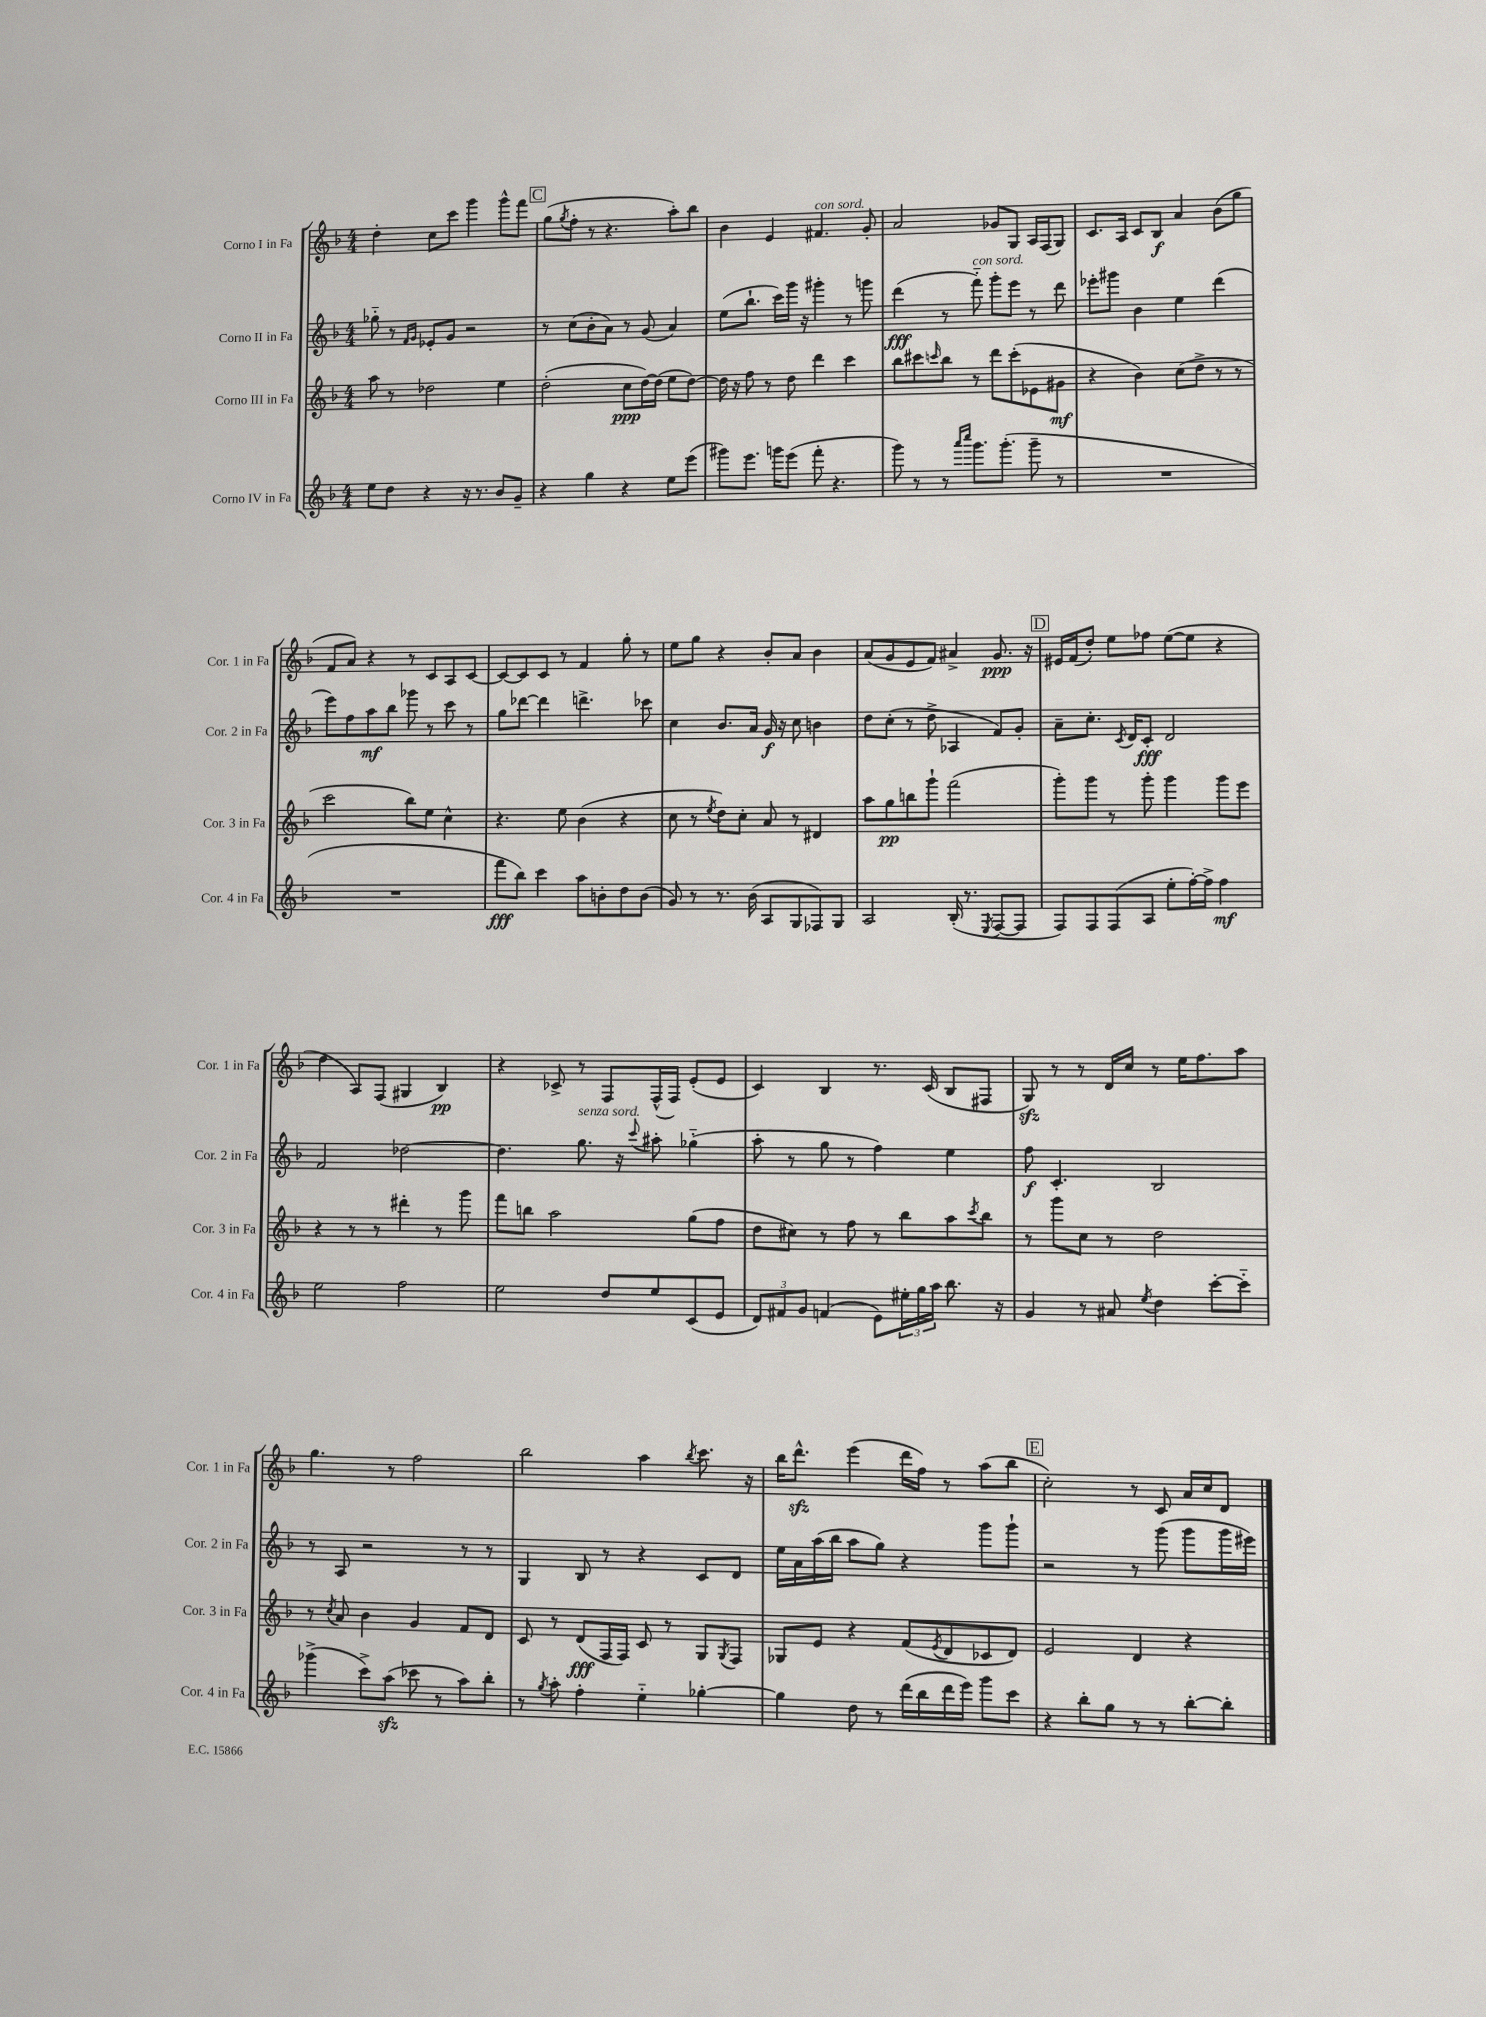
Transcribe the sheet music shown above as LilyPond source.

<<
\new StaffGroup <<
\new Staff = "s0" \with { instrumentName = "Corno I in Fa" shortInstrumentName = "Cor. 1 in Fa" } {
    \clef treble \key f \major \numericTimeSignature \time 4/4
    d''4-. c''8 c'''8 g'''4 g'''8-^ f'''8 |
    \mark \markup { \box "C" } g''8( \acciaccatura { g''8 } f''8-. r8 r4. a''8-.) bes''8 |
    bes'4 e'4 fis'4.^\markup { \italic "con sord." } g'8-. |
    a'2 ges'8 g8 a16 f16( g8) |
    c'8. a16 c'8 bes8\f a'4 bes'8( g''8 |
    f'8 a'8) r4 r8 c'8 a8 c'8~ |
    c'8~ c'8 c'8 r8 f'4 g''8-. r8 |
    e''8 g''8 r4 bes'8-. a'8 bes'4 |
    a'8( g'8 e'8 f'8) ais'4-> g'8.\ppp r16 |
    \mark \markup { \box "D" } eis'16 f'16( d''8-.) e''8 fes''8 e''8~( e''8 r4 |
    d''4 a8) f8( gis4 bes4\pp) |
    r4 ces'8-> r8 f8 f16-^( f16) e'8-.( e'8 |
    c'4) bes4 r8. c'16( bes8 fis8 |
    g8\sfz) r8 r8 d'16 c''16 r8 e''16 f''8. a''8 |
    g''4. r8 f''2 |
    bes''2 a''4 \acciaccatura { bes''8 } c'''8. r16 |
    bes''16 d'''8.-^\sfz e'''4( d'''16 f''16) r8 a''8( bes''8 |
    \mark \markup { \box "E" } c''2-.) r8 c'8 a'16 c''16 d'8 \bar "|." |
}
\new Staff = "s1" \with { instrumentName = "Corno II in Fa" shortInstrumentName = "Cor. 2 in Fa" } {
    \clef treble \key f \major \numericTimeSignature \time 4/4
    ges''8-_ r8 \grace { f'16 g'16 } ees'8-. g'8 r2 |
    \mark \markup { \box "C" } r8 c''8( bes'8-. a'8) r8 g'8( a'4) |
    e''8( bes''8.-! c'''16) g'''16 r16 gis'''4-. r8 g'''8 |
    d'''4\fff( r8 f'''8-_^\markup { \italic "con sord." }) g'''8-. e'''8 r8 d'''8 |
    ees'''8-. gis'''8 bes'4 e''4 d'''4( |
    e'''8) f''8 a''8\mf bes''8 ges'''8 r8 c'''8 r8 |
    g''8 des'''8~ des'''4 d'''4.-> ces'''8 |
    c''4 bes'8. a'16 g'16\f r16 c''8 b'4 |
    d''8 c''8-.( r8 d''8-> aes4 f'8) g'8-. |
    \mark \markup { \box "D" } a'8-- c''8.-. \acciaccatura { c'8 } d'16 c'8-.\fff d'2 |
    f'2 des''2~ |
    des''4. g''8.^\markup { \italic "senza sord." } r16 \appoggiatura { c'''8 } ais''8-. ges''4-_( |
    a''8-. r8 g''8 r8 f''4) e''4 |
    f''8\f c'4.-. bes2 |
    r8 a8 r2 r8 r8 |
    g4 bes8 r8 r4 c'8 d'8 |
    e''16 a'16 a''16( bes''16 a''8 g''8) r4 g'''8 g'''8-! |
    \mark \markup { \box "E" } r2 r8 g'''8( g'''8 g'''16 eis'''16) \bar "|." |
}
\new Staff = "s2" \with { instrumentName = "Corno III in Fa" shortInstrumentName = "Cor. 3 in Fa" } {
    \clef treble \key f \major \numericTimeSignature \time 4/4
    a''8 r8 des''2 e''4 |
    \mark \markup { \box "C" } d''2-.( c''8\ppp d''16~) d''16( e''8 d''8~) |
    d''16 r16 f''8 r8 d''8 d'''4 c'''4 |
    bes''8 cis'''8 \grace { c'''16 } bes''8 r8 d'''8 c'''8-.( ees'8 gis'8\mf |
    r4 bes'4) c''8( d''8-> r8 r8 |
    c'''2 bes''8) e''8 c''4-^ |
    r4. e''8 bes'4( r4 |
    c''8 r8 \acciaccatura { e''8 } d''8) c''8-. a'8 r8 dis'4 |
    a''8 g''8\pp b''8 g'''8-! f'''2( |
    \mark \markup { \box "D" } g'''8-.) g'''8 r8 g'''8-. g'''4 g'''8 e'''8 |
    r4 r8 r8 dis'''4-. r8 g'''8 |
    f'''8 b''8 a''2 g''8( f''8 |
    d''8 cis''8) r8 f''8 r8 bes''8 a''8 \acciaccatura { c'''8 } bes''8 |
    r8 g'''8 c''8 r8 d''2 |
    r8 \acciaccatura { c''8 } a'8 bes'4 g'4 f'8 d'8 |
    c'8 r8 d'8\fff( f16 f16) c'8 r8 g8 \acciaccatura { g8 } f8 |
    ges8 e'8 r4 f'8( \acciaccatura { e'8 } d'8 ces'8 d'8) |
    \mark \markup { \box "E" } e'2 d'4 r4 \bar "|." |
}
\new Staff = "s3" \with { instrumentName = "Corno IV in Fa" shortInstrumentName = "Cor. 4 in Fa" } {
    \clef treble \key f \major \numericTimeSignature \time 4/4
    e''8 d''8 r4 r16 r8. bes'8 g'8-- |
    \mark \markup { \box "C" } r4 g''4 r4 e''8 e'''8( |
    gis'''8) e'''8. g'''16 e'''8( f'''8-. r4. |
    g'''8) r8 r8 \grace { a'''16 c''''16 } g'''8. g'''8.-.( g'''8-- r8 |
    R1 |
    R1 |
    f'''8\fff bes''8) c'''4 a''8 b'8-. d''8 b'8( |
    g'8) r8 r8. bes'16( a8 g8 fes8) g8 |
    a2 bes16-.( r8. \acciaccatura { e8 } f8~ f8 |
    \mark \markup { \box "D" } f8) f8 f8( a8 e''8-. f''16~-.) f''16-> f''4\mf |
    e''2 f''2 |
    e''2 d''8 e''8 c'8( e'8 |
    \tuplet 3/2 { d'8) fis'8 g'8 } f'4( e'8) \tuplet 3/2 { eis''16-. g''16 a''16 } bes''8. r16 |
    g'4 r8 ais'8 \acciaccatura { e''8 } d''4 c'''8~-. c'''8-_ |
    ges'''4->( c'''8->) a''8\sfz( ces'''8 r8 a''8) bes''8-. |
    r8 \acciaccatura { g''8 } a''8-. f''4-. e''4-_ ges''4~-. |
    ges''4 d''8 r8 d'''16( bes''16 d'''16 e'''16) g'''8 c'''8 |
    \mark \markup { \box "E" } r4 bes''8-. g''8 r8 r8 bes''8~-. bes''8-. \bar "|." |
}
>>
>>
\layout { \context { \Score \remove "Bar_number_engraver" } }
